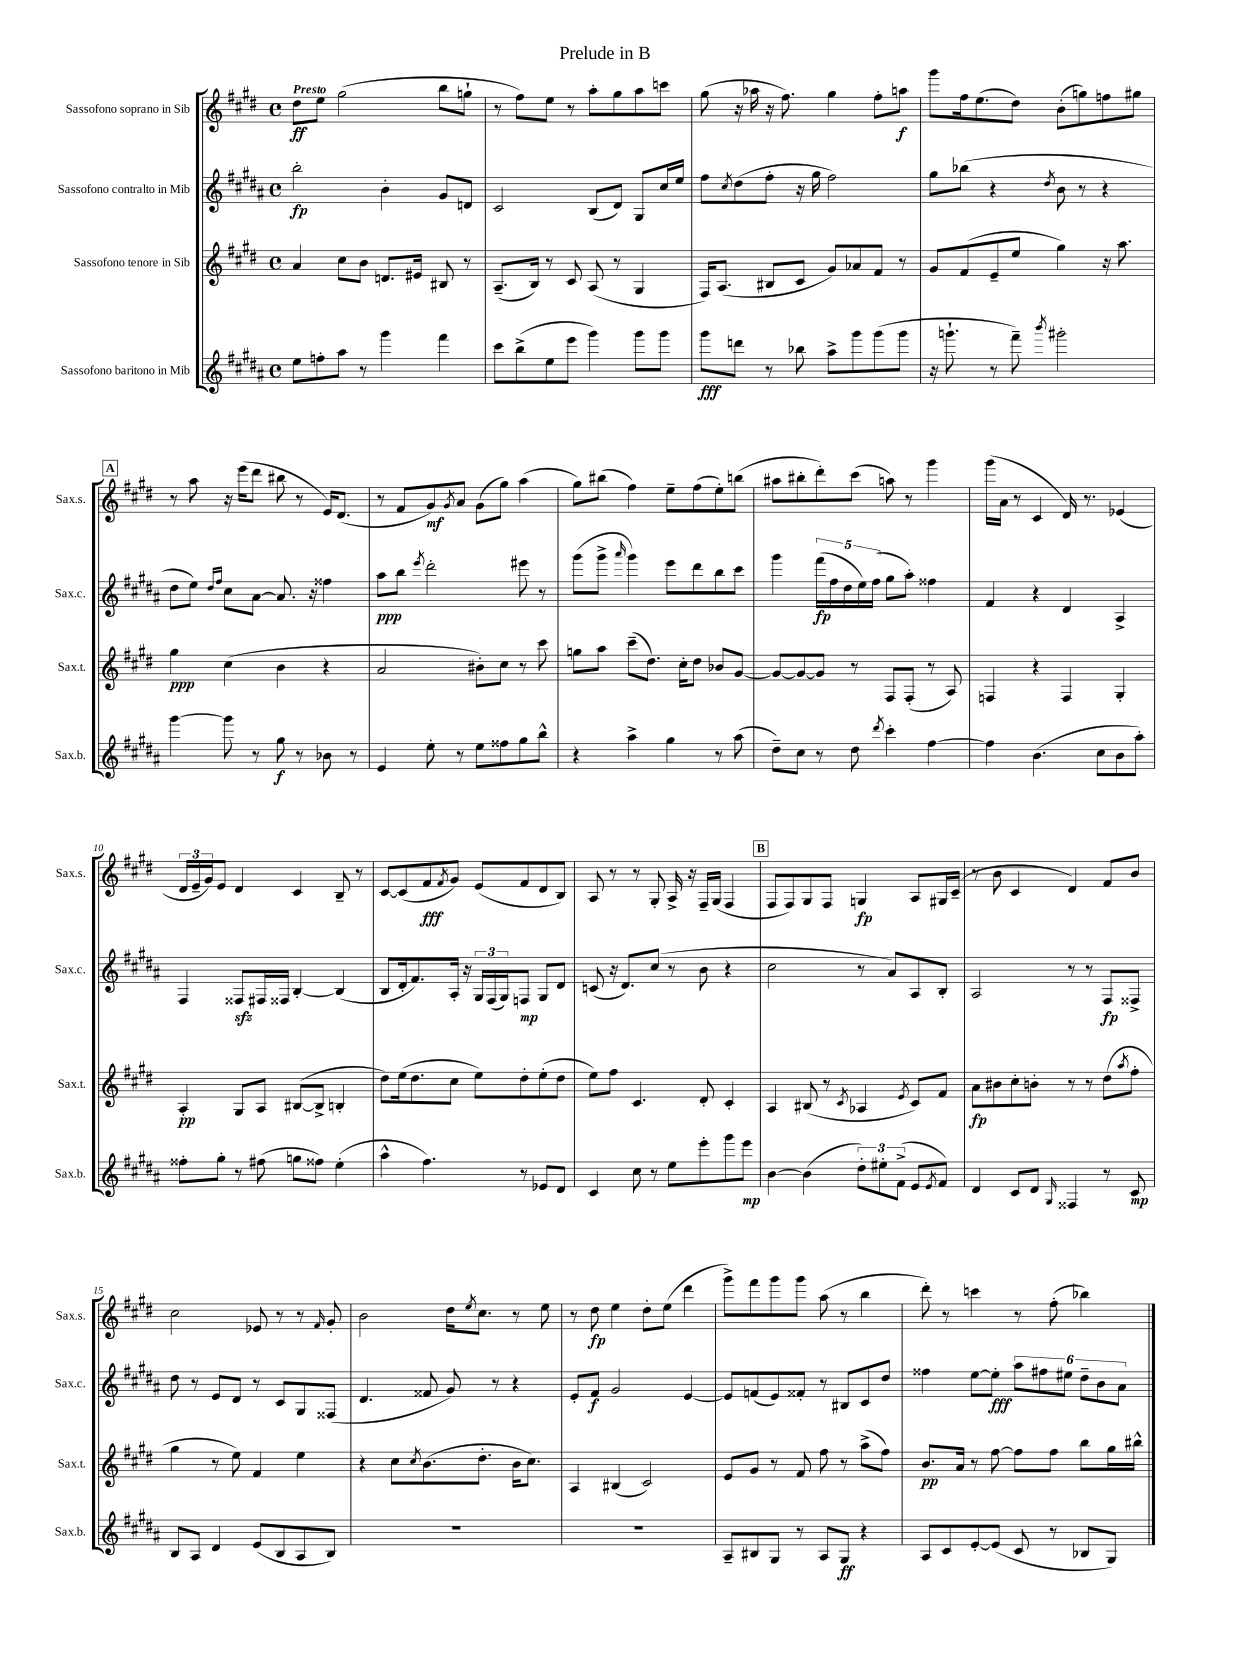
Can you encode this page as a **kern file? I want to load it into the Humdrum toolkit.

**kern	**kern	**kern	**kern
*staff4	*staff3	*staff2	*staff1
*clefG2	*clefG2	*clefG2	*clefG2
*k[f#c#g#d#a#]	*k[f#c#g#d#]	*k[f#c#g#d#a#]	*k[f#c#g#d#]
*M4/4	*M4/4	*M4/4	*M4/4
*met(c)	*met(c)	*met(c)	*met(c)
8ee	4a	2bb'	8dd#
8ff'	.	.	8ee
8aa#	8cc#	.	(2gg#
8r	8b	.	.
4ggg#	8.d	4b'	.
.	16e#	.	.
4fff#	8B#	8g#	8bb
.	8r	8d	8gg`
=	=	=	=
8ccc#	(8.A~	2c#	8r
(8bb^	.	.	8ff#)
.	16B)	.	.
8ee	8r	.	8ee
8eee	8c#	.	8r
4ggg#)	(8A	(8B	8aa'
.	8r	8d#)	8gg#
8ggg#	4G#	8G#	8aa
8ggg#	.	16cc#	8ccc
.	.	16ee	.
=	=	=	=
8ggg#	16F#)	8ff#	(8gg#
.	(8.A	.	.
.	.	8qcc#	.
8ddd	.	(8dd#	16r
.	.	.	16aa-
8r	8B#	8ff#'	16r
.	.	.	8.ff#)
8bb-	8c#	16r	.
.	.	16gg#	.
8aa#^	8g#)	2ff#)	4gg#
8ggg#	8a-	.	.
(8ggg#	8f#	.	8ff#'
8ggg#	8r	.	8aa
=	=	=	=
16r	8g#	8gg#	8ggg#
8.ggg`	.	.	.
.	(8f#	(8bb-	16ff#
.	.	.	(8.ee
8r	8e~	4r	.
8fff#~)	8ee	.	8dd#)
8qbbb	.	8qdd#	.
2ggg#'	4gg#)	8b	(8b'
.	.	8r	8gg)
.	16r	4r	8ff
.	8.aa	.	.
.	.	.	8gg#
=	=	=	=
[4ggg#	4gg#	8dd#	8r
.	.	8ee)	8aa
.	.	16qqdd#	.
.	.	16qqff#	.
8ggg#]	(4cc#	8cc#	16r
.	.	.	(16eee
8r	.	[8a#	8ddd#
8gg#	4b	8.a#]	8bb#
8r	.	.	8r
.	.	16r	.
8b-	4r	4ff##	16e)
.	.	.	(8.d#
8r	.	.	.
=	=	=	=
4e	2a	8aa#	8r
.	.	8bb	8f#
.	.	8qeee	.
8ee'	.	2ddd#'	8g#)
.	.	.	8qg#
8r	.	.	8a
8ee	8b#')	.	(8g#
8ff##	8cc#	.	8gg#)
8gg#	8r	8eee#	(4aa
8bb^^	8ccc#	8r	.
=	=	=	=
4r	8gg	(8ggg#	8gg#)
.	8aa	8ggg#^	(8bb#
.	.	16qqaaa#	.
4aa#^	(8ccc#~	4ggg#)	4ff#)
.	8.dd#)	.	.
4gg#	.	8eee	8ee~
.	16cc#'	.	.
.	8dd#	8ddd#	(8ff#
8r	8b-	8bb	8ee')
(8aa#	[8g#	8ccc#	(8bb
=	=	=	=
8dd#~)	8g#_	4ggg#	8aa#
8cc#	8g#_	.	8bb#'
8r	8g#]	(20fff#	8ddd#')
.	.	20ff#	.
.	.	20dd#	.
8dd#	8r	.	(8ccc#
.	.	20ee)	.
.	.	(20ff#	.
8qddd#	.	.	.
4ccc#'	8F#	8gg#	8aa)
.	(8F#'	8aa#')	8r
[4ff#	8r	4ff##	4ggg#
.	8A)	.	.
=	=	=	=
4ff#]	4F	4f#	(16ggg#
.	.	.	16a
.	.	.	8r
(4.b	4r	4r	4c#
.	4F	4d#	16d#)
.	.	.	8.r
8cc#	.	.	.
8b	4G#'	4A#^	(4e-
8aa#')	.	.	.
=	=	=	=
8ff##'	4A'	4F#	24d#
.	.	.	24e~
.	.	.	24g#)
8gg#'	.	.	8e
8r	8G#	8F##	4d#
(8ff#	8A	16F#	.
.	.	16F##	.
8gg	([8B#	[4B'	4c#
8ff##)	8B#^]	.	.
(4ee'	4B'	(4B]	8B~
.	.	.	8r
=	=	=	=
4aa#^^	8dd#)	8B	[8c#
.	(16ee	16d#'	(8c#]
.	8.dd#	8.f#)	.
4.ff#)	.	.	8f#
.	.	.	8qf#
.	8cc#	16A#'	8g#)
.	.	16r	.
.	8ee)	24G#	(8e
.	.	(24F#	.
.	.	24G#)	.
8r	8dd#'	8F	8f#
8e-	(8ee'	8G#	8d#
8d#	8dd#	8d#	8B)
=	=	=	=
4c#	8ee)	(8c	8A
.	8ff#	16r	8r
.	.	8.d#)	.
8cc#	4.c#	.	8r
8r	.	(8cc#	8G#'
8ee	.	8r	16A^
.	.	.	16r
8eee'	8d#'	8b	16F#~
.	.	.	(16G#
8ggg#	4c#'	4r	4F#
8eee	.	.	.
=	=	=	=
[4b	4A	2cc#	8F#
.	.	.	8F#)
(4b]	(8B#	.	8G#
.	8r	.	8F#
.	8qc#	.	.
12dd#')	4A-	8r	4G
12ee#'	.	.	.
.	.	8a#)	.
(12f#^	.	.	.
.	8qe	.	.
8e	8c#)	8A#	8A
8qe	.	.	.
8f#)	8f#	8B'	16G#
.	.	.	(16c#~
=	=	=	=
4d#	8a	2A#	8r
.	8b#	.	8b
8c#	8cc#'	.	4c#
8d#	8b'	.	.
16qqG#	.	.	.
4F##	8r	8r	4d#)
.	8r	8r	.
8r	(8dd#	8F#	8f#
.	8qaa	.	.
8c#	8ff#'	8F##^	8b
=	=	=	=
8B	4gg#	8dd#	2cc#
8A#	.	8r	.
4d#	8r	8e	.
.	8ee)	8d#	.
(8e	4f#	8r	8e-
8B	.	8c#	8r
8A#	4ee	8G#	8r
.	.	.	16qqf#
8B)	.	(8F##	8g#'
=	=	=	=
1r	4r	4.d#	2b
.	8cc#	.	.
.	8qcc#	.	.
.	(8.b	8f##	.
.	.	8g#)	16dd#
.	.	.	8qee
.	8.dd#'	.	8.cc#
.	.	8r	.
.	16b	4r	8r
.	8.cc#)	.	.
.	.	.	8ee
=	=	=	=
1r	4A	8e'	8r
.	.	8f#	8dd#
.	(4B#	2g#	4ee
.	2c#)	.	8dd#'
.	.	.	(8ee
.	.	[4e	4ddd#
=	=	=	=
8A#~	8e	8e]	8ggg#^)
8B#	8g#	(8f	8fff#
8G#	8r	8e)	8ggg#
8r	8f#	8f##'	8ggg#
8A#	8ff#	8r	(8aa
8G#	8r	8B#	8r
4r	(8aa^	8c#	4bb
.	8ff#)	8dd#	.
=	=	=	=
8A#	8.b	4ff##	8ddd#')
8c#	.	.	8r
.	16a	.	.
[8e'	8r	[8ee	4ccc
(8e]	[8ff#	8ee']	.
8c#	8ff#]	12aa#	8r
.	.	12ff#	.
8r	8ff#	.	(8ff#'
.	.	12ee#	.
8B-	8bb	12dd#~	4bb-)
.	.	12b	.
8G#)	16gg#	.	.
.	.	12a#	.
.	16bb#^^	.	.
==	==	==	==
*-	*-	*-	*-
